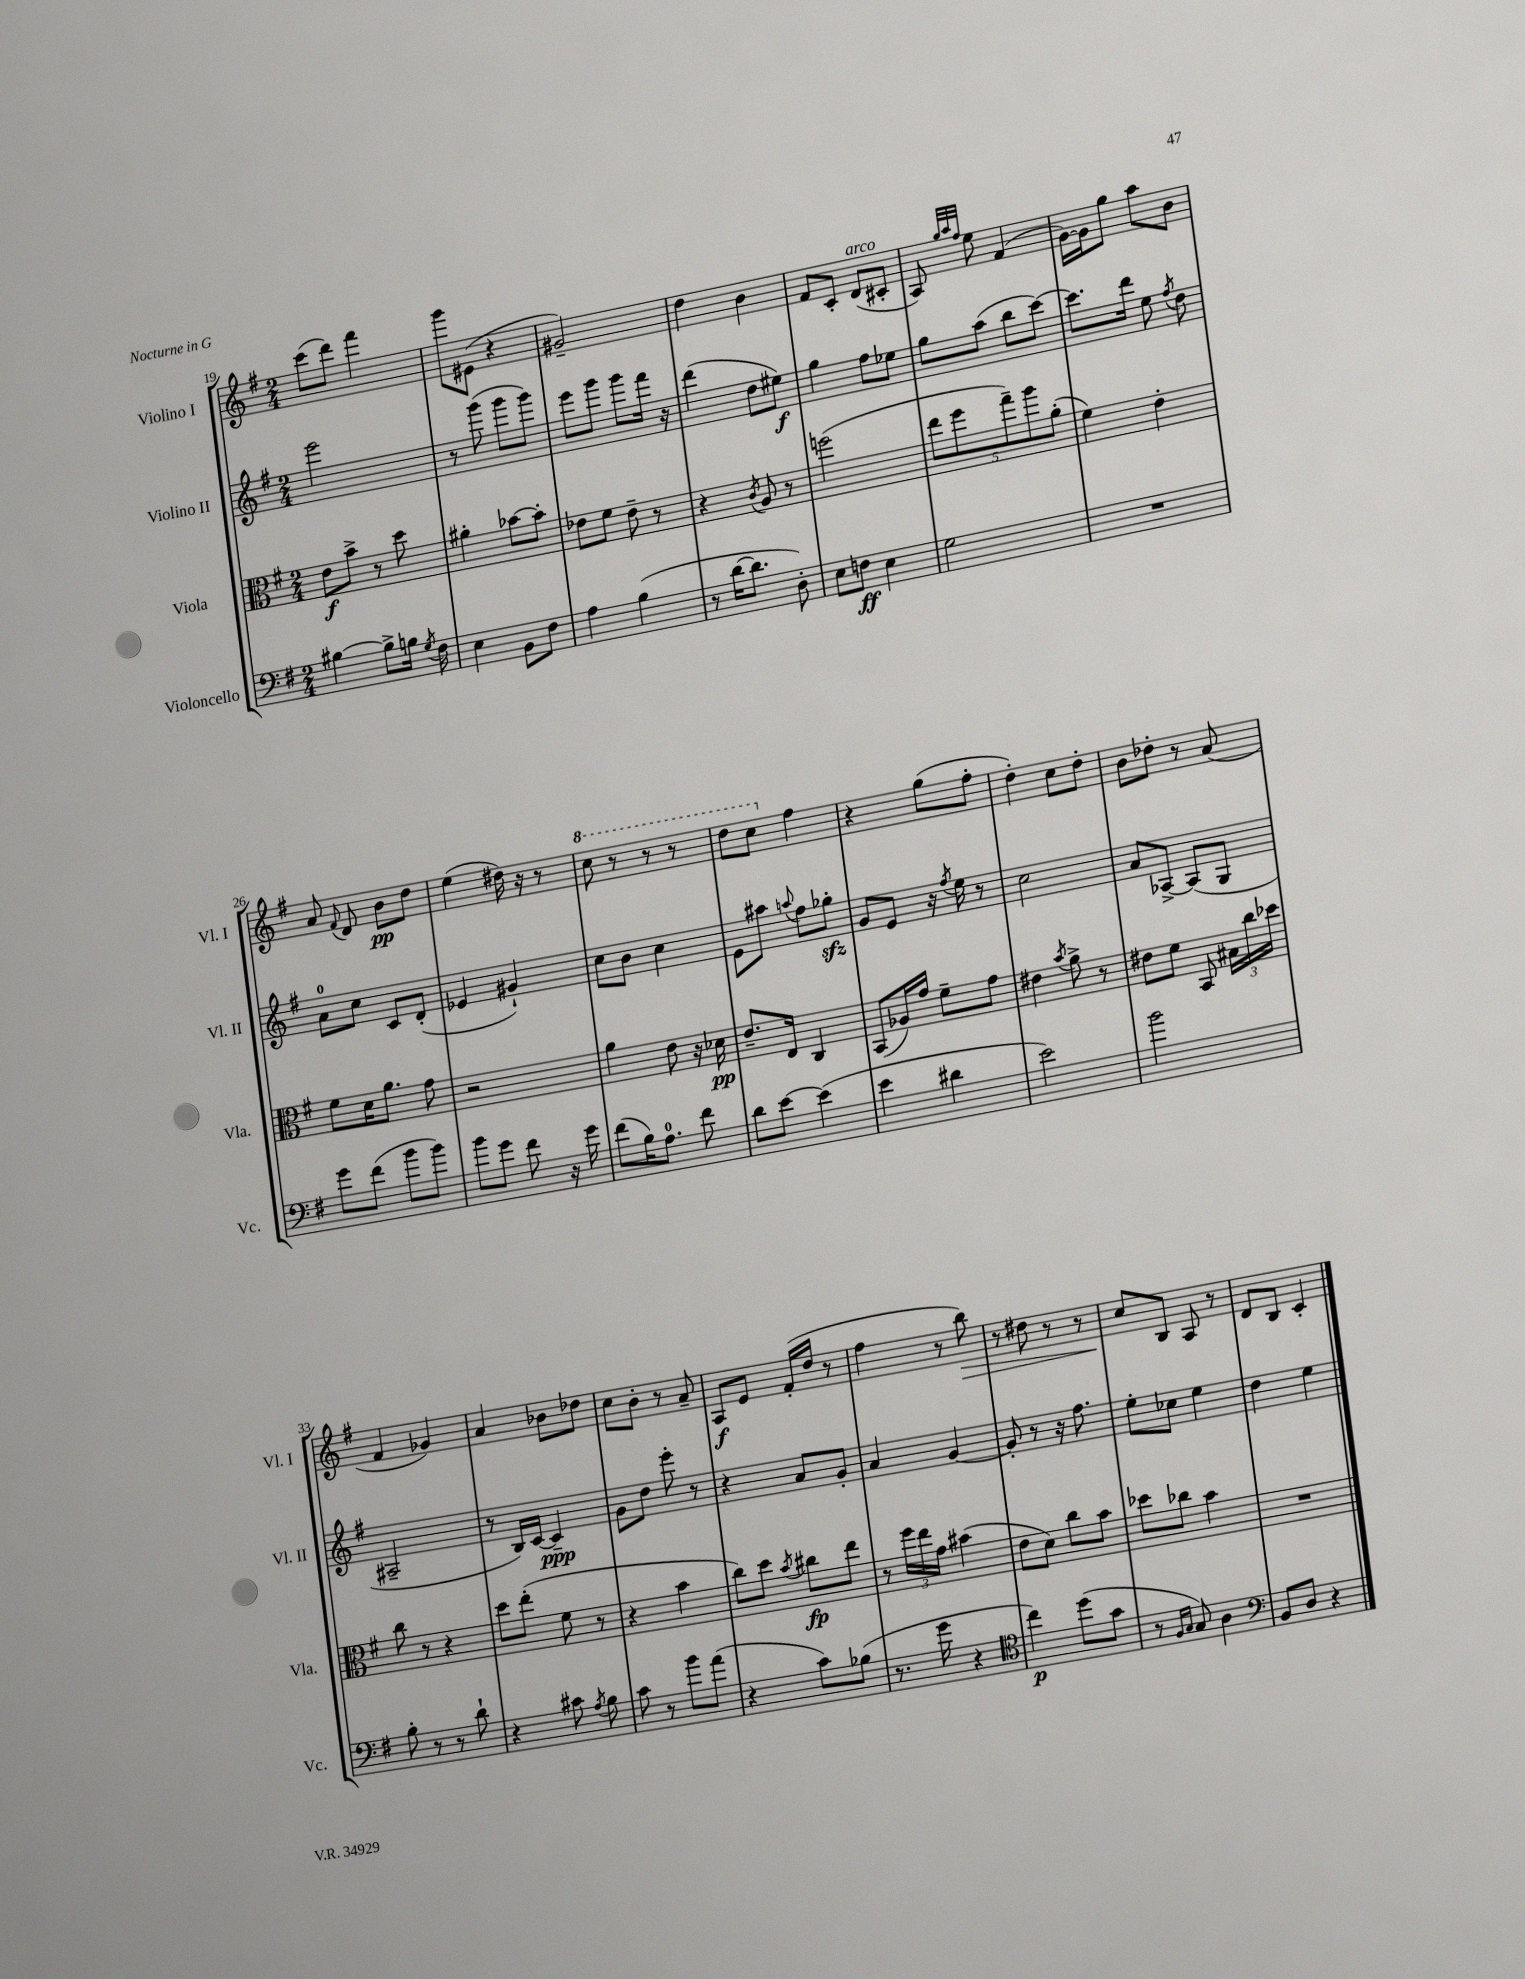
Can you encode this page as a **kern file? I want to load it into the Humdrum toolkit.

**kern	**dynam	**kern	**dynam	**kern	**dynam	**kern	**dynam
*part4	*part4	*part3	*part3	*part2	*part2	*part1	*part1
*staff4	*staff4	*staff3	*staff3	*staff2	*staff2	*staff1	*staff1
*I"Violoncello	*	*I"Viola	*	*I"Violino II	*	*I"Violino I	*
*I'Vc.	*	*I'Vla.	*	*I'Vl. II	*	*I'Vl. I	*
*clefF4	*	*clefC3	*	*clefG2	*	*clefG2	*
*k[f#]	*	*k[f#]	*	*k[f#]	*	*k[f#]	*
*M2/4	*	*M2/4	*	*M2/4	*	*M2/4	*
=19	=19	=19	=19	=19	=19	=19	=19
[4B#X\	.	8e\L	f	2eee\	.	(8ccc\L	.
.	.	8b^\J	.	.	.	8ddd\J)	.
8B#^\L]	.	8r	.	.	.	4fff#\	.
16Bn\Jk	.	8dd\	.	.	.	.	.
8qG/	.	.	.	.	.	.	.
16F#\	.	.	.	.	.	.	.
=20	=20	=20	=20	=20	=20	=20	=20
4E\	.	4a#X'\	.	8r	.	8ggg\L	.
.	.	.	.	(8ggg\	.	(8e#X\J	.
8BB\L	.	[8b-X\L	.	8ggg\L	.	4r	.
8F#\J	.	8b-'\J]	.	8ggg\J)	.	.	.
=21	=21	=21	=21	=21	=21	=21	=21
4A\	.	8e-X\L	.	8eee\L	.	2g#X~/)	.
.	.	8f#\J	.	8ggg\J	.	.	.
(4B\	.	8e-~\	.	8ggg\L	.	.	.
.	.	8r	.	16fff#\Jk	.	.	.
.	.	.	.	16r	.	.	.
=22	=22	=22	=22	=22	=22	=22	=22
8r	.	4r	.	(4ddd\	.	4dd\	.
[16d\KL	.	.	.	.	.	.	.
8.d\J]	.	.	.	.	.	.	.
.	.	8qc/	.	.	.	.	.
.	.	8A/	.	8dd\L	.	4b\	.
8D'\)	.	8r	.	8ee#X\J)	f	.	.
=23	=23	=23	=23	=23	=23	=23	=23
8E\L	.	(2ffn\	.	4gg\	.	8f#/L	.
8Fn\J	ff	.	.	.	.	8c'/J	.
!	!	!	!	!	!	!LO:TX:a:i:t=arco	!
4E\	.	.	.	8ff#\L	.	(8d/L	.
.	.	.	.	8ee-X\J	.	8c#X'/J	.
=24	=24	=24	=24	=24	=24	=24	=24
2G\	.	10ee\L	.	8gg\L	.	8A/)	.
.	.	10ff#\	.	.	.	.	.
.	.	.	.	.	.	32qqgg/LLL	.
.	.	.	.	.	.	32qqaa/	.
.	.	.	.	.	.	32qqff#/JJJ	.
.	.	.	.	(8aa\J	.	8ee\	.
.	.	10gg~\)	.	.	.	.	.
.	.	.	.	8bb\L	.	(4f#/	.
.	.	10aa\	.	.	.	.	.
.	.	.	.	[8ccc\J)	.	.	.
.	.	(10a'\J	.	.	.	.	.
=25	=25	=25	=25	=25	=25	=25	=25
2r	.	4f#\)	.	8.ccc\L]	.	[16g\LL)	.
.	.	.	.	.	.	16g\J]	.
.	.	.	.	.	.	8gg\J	.
.	.	.	.	16ddd\Jk	.	.	.
.	.	4e'\	.	8ee\	.	8aa\L	.
.	.	.	.	8qff#/	.	.	.
.	.	.	.	8dd\	.	8b\J	.
!!LO:LB:g=z
=26	=26	=26	=26	=26	=26	=26	=26
8g\L	.	8f#\L	.	8a\L	.	8a/	.
.	.	.	.	.	.	8qqf#/	.
(8f#\J	.	16d\K	.	8cc\J	.	8d/	.
.	.	8.a\J	.	.	.	.	.
8b\L	.	.	.	8c/L	.	8b\L	pp
8b\J)	.	8g\	.	(8d'/J	.	8dd\J	.
=27	=27	=27	=27	=27	=27	=27	=27
8b\L	.	2r	.	4e-X/	.	(4ee\	.
8g\J	.	.	.	.	.	.	.
8f#\	.	.	.	4g#X`/)	.	16dd#X\)	.
.	.	.	.	.	.	16r	.
16r	.	.	.	.	.	8r	.
16g\	.	.	.	.	.	.	.
=28	=28	=28	=28	=28	=28	=28	=28
*	*	*	*	*	*	*8va	*
(8f#\L	.	4a\	.	8cc\L	.	8ccc\	.
16B\K)	.	.	.	8b\J	.	8r	.
8.A\J	.	.	.	.	.	.	.
.	.	8e\	.	4cc\	.	8r	.
8f#\	.	16r	.	.	.	8r	.
.	.	16d-X\	pp	.	.	.	.
=29	=29	=29	=29	=29	=29	=29	=29
8d\L	.	8.e~/L	.	8e\L	.	8ddd\L	.
[8e\J	.	.	.	8aa#X\J	.	8ccc\J	.
.	.	16E/Jk	.	.	.	.	.
.	.	.	.	8qqaan/	.	.	.
*	*	*	*	*	*	*X8va	*
(4e\]	.	4C/	.	8ff#\L	.	4ff#\	.
.	.	.	.	8gg-Xzz'\J	.	.	.
=30	=30	=30	=30	=30	=30	=30	=30
4e\	.	(8BB/L	.	8g/L	.	4r	.
.	.	16A-X/L)	.	8e/J	.	.	.
.	.	16g/JJ	.	.	.	.	.
4d#X\	.	8f#~\L	.	16r	.	(8gg\L	.
.	.	.	.	8qff#/	.	.	.
.	.	.	.	16ee\	.	.	.
.	.	8g\J	.	8r	.	8ff#'\J	.
=31	=31	=31	=31	=31	=31	=31	=31
2e\)	.	4e#X\	.	2cc\	.	4dd'\)	.
.	.	8qb/	.	.	.	.	.
.	.	8a^\	.	.	.	8cc\L	.
.	.	8r	.	.	.	8dd'\J	.
=32	=32	=32	=32	=32	=32	=32	=32
2b\	.	8e#X\L	.	8a/L	.	8b\L	.
.	.	8f#\J	.	[8A-X^/J	.	8dd-X'\J	.
.	.	8BB/	.	(8A-/L]	.	8r	.
.	.	24B#X\LL	.	8G/J	.	(8a/	.
.	.	24cc\	.	.	.	.	.
.	.	24dd-X\JJ	.	.	.	.	.
!!LO:LB:g=z
=33	=33	=33	=33	=33	=33	=33	=33
8B'\	.	8cc\	.	2A#X~/	.	4f#/	.
8r	.	8r	.	.	.	.	.
8r	.	4r	.	.	.	4g-X/)	.
8d`\	.	.	.	.	.	.	.
=34	=34	=34	=34	=34	=34	=34	=34
4r	.	8dd\L	.	8r	.	4a/	.
.	.	(8ee'\J	.	16B/LL)	.	.	.
.	.	.	.	[16c/JJ	.	.	.
8c#X\	.	8f#\	.	4c~/]	ppp	8b-X\L	.
8qA/	.	.	.	.	.	.	.
8B\	.	8r	.	.	.	8dd-X\J	.
=35	=35	=35	=35	=35	=35	=35	=35
8c\	.	4r	.	8g\L	.	8cc\L	.
8r	.	.	.	8dd\J	.	8b'\J	.
8b\L	.	4b\	.	8eee'\	.	8r	.
(8a\J	.	.	.	8r	.	8a~/	.
=36	=36	=36	=36	=36	=36	=36	=36
4r	.	8cc\L)	.	4r	.	8A/L	f
.	.	8dd\J	.	.	.	8e/J	.
.	.	8qb/	.	.	.	.	.
8c\L)	.	8cc#X\L	fp	8a/L	.	(16f#'/LL	.
.	.	.	.	.	.	16dd/JJ	.
(8B-X\J	.	8ee\J	.	8g'/J	.	8r	.
=37	=37	=37	=37	=37	=37	=37	=37
8.r	.	8r	.	4a/	.	4ff#\	.
.	.	24ff#\LL	.	.	.	.	.
.	.	24ee\	.	.	.	.	.
16g\	.	.	.	.	.	.	.
.	.	24g\JJ	.	.	.	.	.
4r	.	(4b#X\	.	[4g/	.	8r	.
!	!	!	!	!	!	!	!LO:HP:b
.	.	.	.	.	.	8bb\)	>
=38	=38	=38	=38	=38	=38	=38	=38
*clefC4	*	*	*	*	*	*	*
4cc\)	p	8e\L	.	8g'/]	.	8r	.
.	.	8d\J)	.	8r	.	8dd#X\	.
(8dd\L	.	8cc\L	.	16r	.	8r	.
.	.	.	.	8.ff#\	.	.	.
8g\J	.	8b\J	.	.	.	8r	.
=39	=39	=39	=39	=39	=39	=39	=39
8r	.	8dd-X\L	.	8ee'\L	.	8cc/L	.
16qqF#/LL	.	.	.	.	.	.	.
16qqG/JJ	.	.	.	.	.	.	.
8G/)	.	8cc-X\J	.	8cc-X\J	.	8B/J	]
4A\	.	4b\	.	4ee\	.	8A/	.
.	.	.	.	.	.	8r	.
=40	=40	=40	=40	=40	=40	=40	=40
*clefF4	*	*	*	*	*	*	*
8BB/L	.	2r	.	4dd\	.	8d/L	.
8D/J	.	.	.	.	.	8B/J	.
4r	.	.	.	4ee\	.	4c'/	.
==	==	==	==	==	==	==	==
*-	*-	*-	*-	*-	*-	*-	*-
